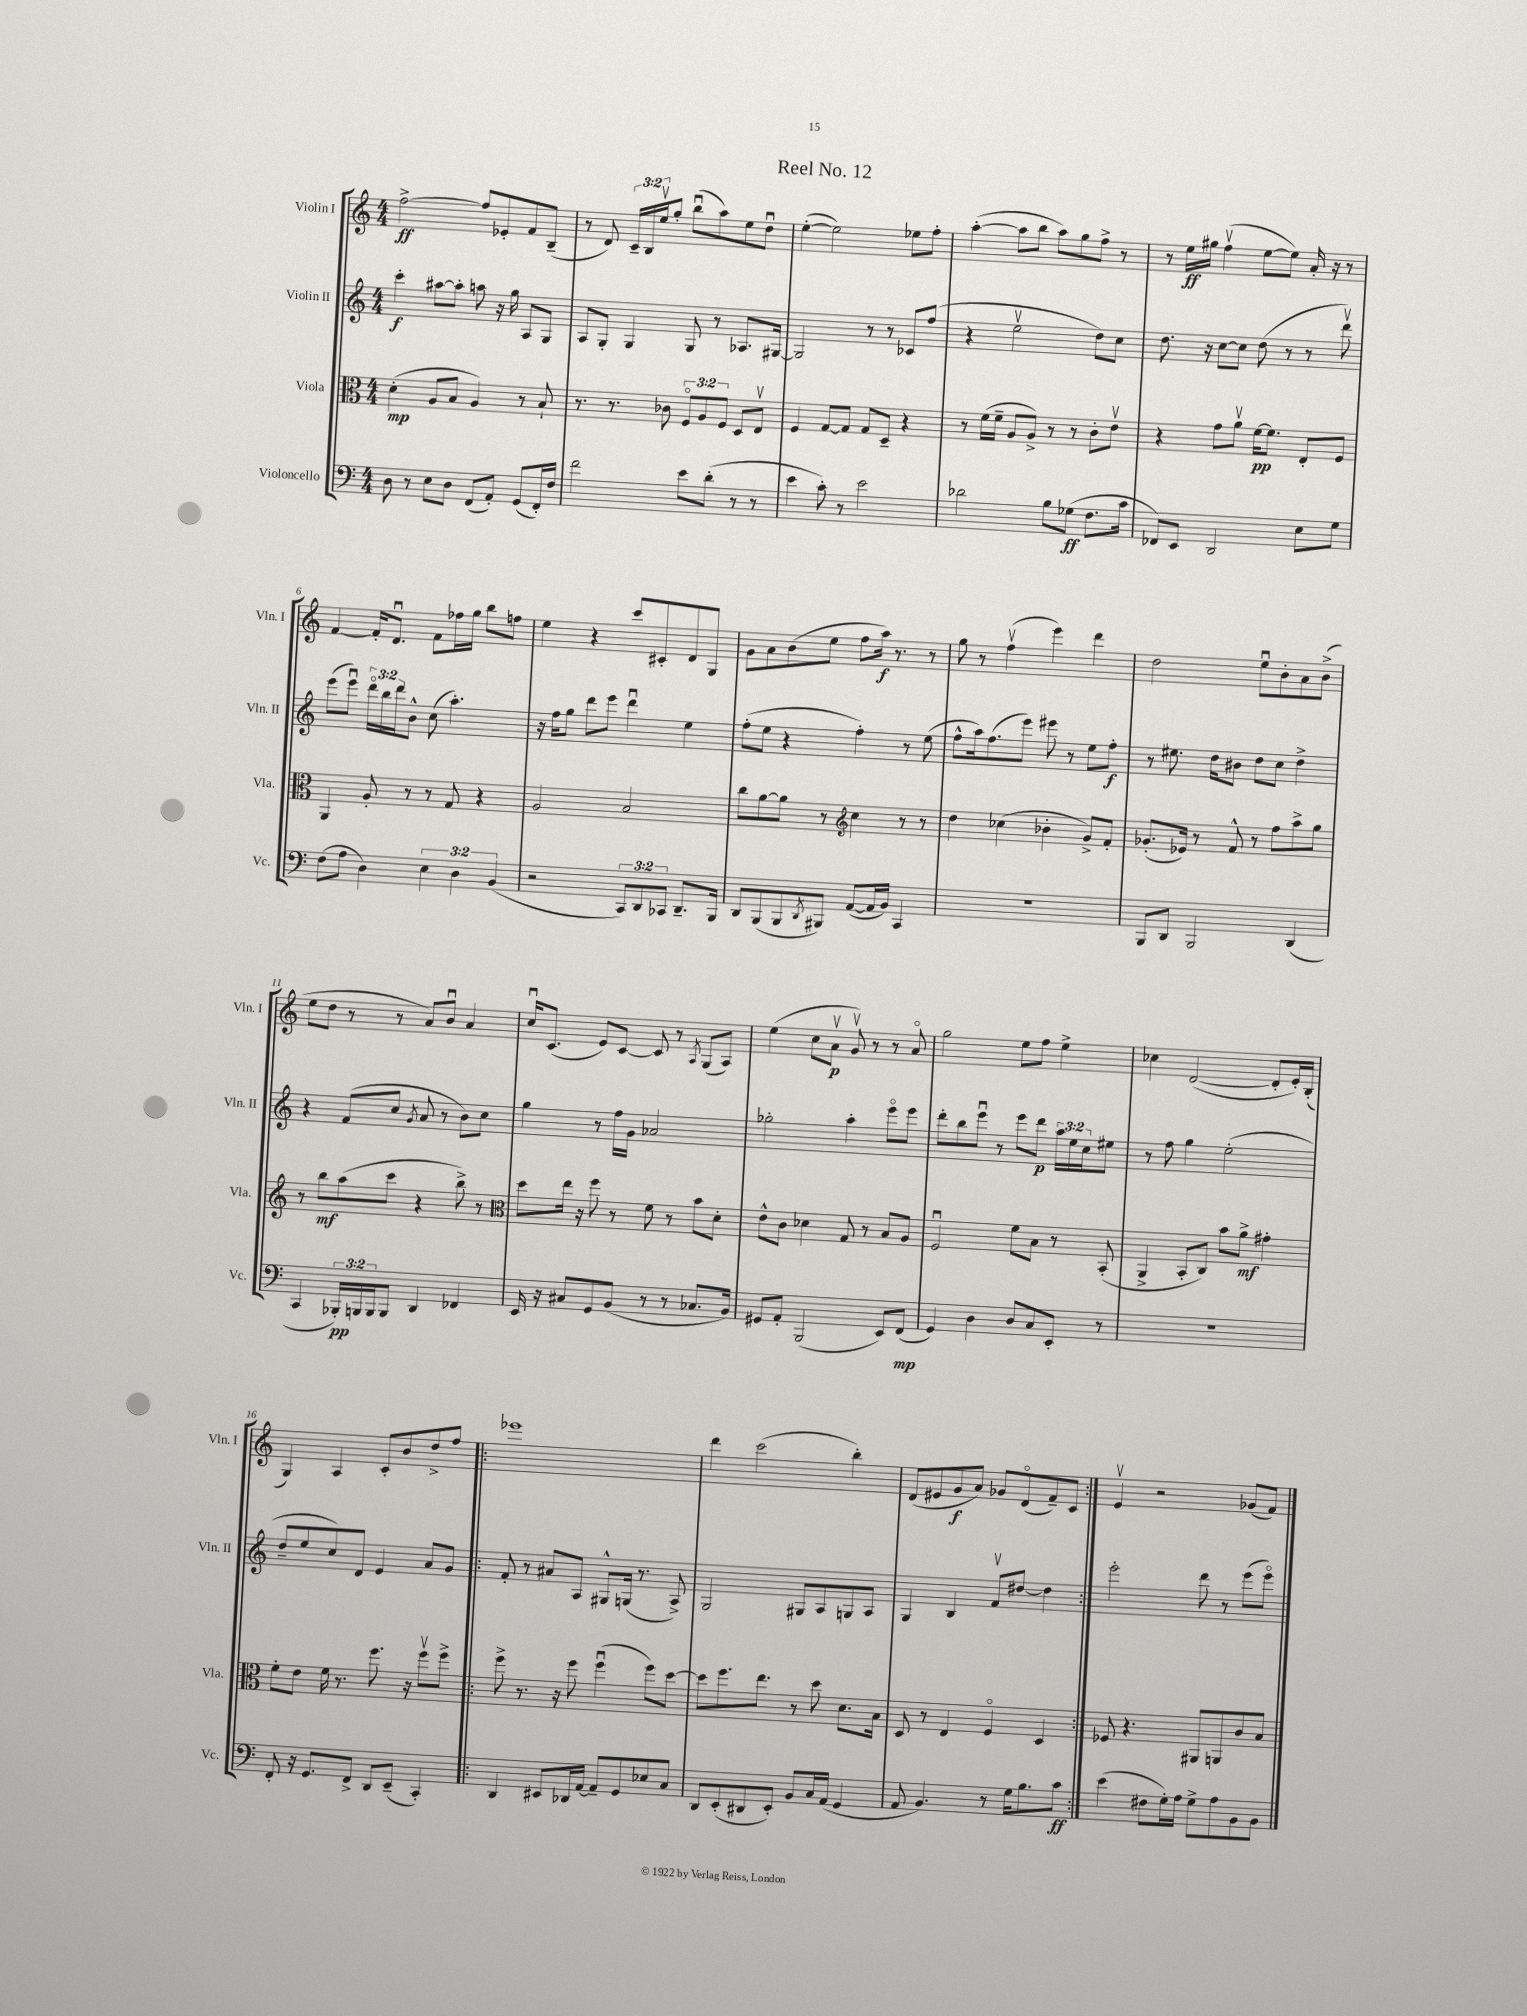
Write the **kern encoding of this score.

**kern	**kern	**kern	**kern
*staff4	*staff3	*staff2	*staff1
*clefF4	*clefC3	*clefG2	*clefG2
*k[]	*k[]	*k[]	*k[]
*M4/4	*M4/4	*M4/4	*M4/4
8D	(4d'	4ccc'	[2ff^
8r	.	.	.
8E	8A	[8aa#	.
8D	8B	8aa#']	.
(8FF	4A)	8aa	8ff]
8AA')	.	16r	8e-'
.	.	16gg	.
(8GG	8r	8A	8f
16FF')	8B`	8G	(8B~
16F	.	.	.
=	=	=	=
2f	8.r	8A	8r
.	.	8G'	8d)
.	8.r	.	.
.	.	4G	24c~
.	.	.	24B
.	.	.	24eev
.	8c-	.	8gg'
8e	12Fo	8G	(8bbu
.	12A	.	.
(8d'	.	8r	8aa)
.	12F	.	.
8r	8D	8.A-	8ee
8r	8Ev	.	8ddu
.	.	[16G#	.
=	=	=	=
4e	4F	2G#]	([4ee'
8c')	[8G	.	2ee])
8r	8G]	.	.
2e	8G	8r	.
.	8D~	8r	.
.	4r	8c-	8ee-
.	.	(8ff	8ff'
=	=	=	=
2d-	8r	4r	([4aa'
.	(16f	.	.
.	16f~	.	.
.	8A	2eev	8aa]
.	8A^)	.	8bb
8B	8r	.	8aa)
(8G-	8r	.	8gg
8.F	8c'	8dd)	8ff^
.	8ev	8cc	8r
16c	.	.	.
=	=	=	=
8FF-)	4r	8.dd	8r
8EE	.	.	16ee
.	.	16r	16gg#
2DD	8g	[8cc	(4ffv
.	8av	8cc]	.
.	[16f	(8dd	[8ee
.	8.f]	.	.
.	.	8r	8ee])
8E	8E'	8r	16a'
.	.	.	16r
8G	8F	8dddv)	8r
=	=	=	=
(8F	4AA	(8eee	[4f
8A	.	8eeeu)	.
4D)	8A'	24dddo	16f']
.	.	24bb	.
.	.	.	8.du
.	.	24ddd	.
.	8r	8b^^	.
6E	8r	(8cc	8f
.	8G	4.aa')	16ff-
6D	.	.	.
.	.	.	16gg
.	4r	.	8bb
(6BB	.	.	.
.	.	.	8ff
=	=	=	=
2r	2A	16r	4ee
.	.	16ff	.
.	.	8gg	.
.	.	8ddd	4r
.	.	8eee	.
12CC)	2B	4dddu	8ccc
12DD	.	.	.
.	.	.	8c#'
12CC-	.	.	.
8.DD~	.	4ee	8d
.	.	.	8G
16BBB	.	.	.
=	=	=	=
8DD	8cc	(8ff'	8g
(8BBB	[8a	8ee	8a
8BBB	8a]	4r	(8b
8qDD	.	.	.
8BBB#)	8r	.	8ee
*	*clefG2	*	*
([8AA	4cc	4ff')	8ff
16AA]	.	.	16aa)
16BB)	.	.	8.r
4CC	8r	8r	.
.	8r	(8ee	8r
=	=	=	=
1r	4dd	8ff^^	8gg
.	.	16aa)	8r
.	.	(8.ff	.
.	(4cc-	.	(4ffv
.	.	8eee)	.
.	4b-'	8eee#	4eee)
.	.	8r	.
.	8g^)	8ee	4ddd
.	8f'	8ff'	.
=	=	=	=
8BBB	(8.g-'	8r	2dd
8DD	.	8.ee#	.
.	16e-)	.	.
2BBB	8r	.	.
.	.	16dd	.
.	8f^^	8b#	.
.	8r	8dd	8eeu
.	8ff	8cc	8b'
(4DD	8aa^	4dd^	8a
.	8gg	.	(8b^
=	=	=	=
4CC	8r	4r	8ee
.	8bb	.	8dd
24BBB-')	(8aa	(8f	8r
24BBB	.	.	.
24BBB	.	.	.
8BBB	8ccc	8cc	8r
.	.	8qg	.
4DD	4r	8a	8a)
.	.	8r	8bu
4FF-	8bb^)	8b)	4a
.	8r	8cc	.
=	=	=	=
*	*clefC3	*	*
16EE	8dd	4gg	16ccu
16r	.	.	(8.c
8C#	16ee	.	.
.	16r	.	.
8GG	8ff	8r	8e)
(8BB	8r	16ff	[8c
.	.	16g	.
8r	8f	2a-	8c]
8r	8r	.	8r
.	.	.	8qA
8.C-	8b	.	(8G
.	8d'	.	8A)
16BB)	.	.	.
=	=	=	=
8GG#	8e^^	2gg-'	(4ee
8AA'	8c	.	.
(2BBB	4d-	.	8cc
.	.	.	8av
.	8G	4aa'	8gv)
.	8r	.	8r
8EE)	8B	8eeeo	8r
(8FF	8A	8eee	8ao
=	=	=	=
4GG)	2Fu	8ddd'	2gg
.	.	8bb	.
4D	.	8eeeu	.
.	.	8r	.
8D	8f	8eee	8ee
8C	8B	8ddd	8ff
8EE'	8r	24aa	4ee^
.	.	24ee	.
.	.	24cc	.
8r	(8BB'	8ee#	.
=	=	=	=
1r	4AA^	8r	4cc-
.	.	8ff	.
.	8BB'	4gg	([2d
.	8C)	.	.
.	8b	(2ee'	.
.	8a^	.	.
.	4g#'	.	8d']
.	.	.	16e')
.	.	.	(16B'
=	=	=	=
8FF'	8f'	8dd~	4G)
16r	8e	8ee	.
8.GG	.	.	.
.	16f	8cc)	4A
.	8.r	.	.
8FF^	.	8d	.
8DD	8.ff	4e	8c'
(8EE~	.	.	8b
.	16r	.	.
4CC')	8ffv	8a	8dd^
.	8ff^	8g	8ff
=!|:	=!|:	=!|:	=!|:
4DD	8ff^	8f'	1eee-
.	8.r	8r	.
8EE#	.	8a#	.
.	16r	.	.
16DD-	8ff	8A	.
[16AA	.	.	.
8AA~]	(4ffu	8G#^^	.
8GG	.	(16G	.
.	.	8.r	.
8E-	8ff)	.	.
8C	[8dd	8A^)	.
=	=	=	=
8DD	8dd]	2G	4ddd
(8EE'	8.ff	.	.
8DD#	.	.	(2ccc
.	8.ee	.	.
8EE')	.	.	.
8BB	8r	8G#	.
16C	8dd	8A	.
(16AA	.	.	.
4GG	8.d	8G	4bb')
.	.	8A	.
.	16B	.	.
=	=	=	=
8AA	8D	4G	(8d
4.BB)	8r	.	8e#
.	4E	4B	8g
.	.	.	8a)
8r	4Fo	8fv	8g-
16G	.	[8dd#	(8do
8.B	.	.	.
.	4D	4dd#]	8f~)
8c	.	.	8c
=:|!	=:|!	=:|!	=:|!
(4e	8F-	2eee'	4ev
.	4.r	.	.
8F#	.	.	2r
16G')	.	.	.
16A	.	.	.
8G^	8AA#	8ddd	.
8A	8AA	8r	.
8BB	8c	(8eee	(8g-
8BB	8B	8eeeo)	8f)
==	==	==	==
*-	*-	*-	*-
